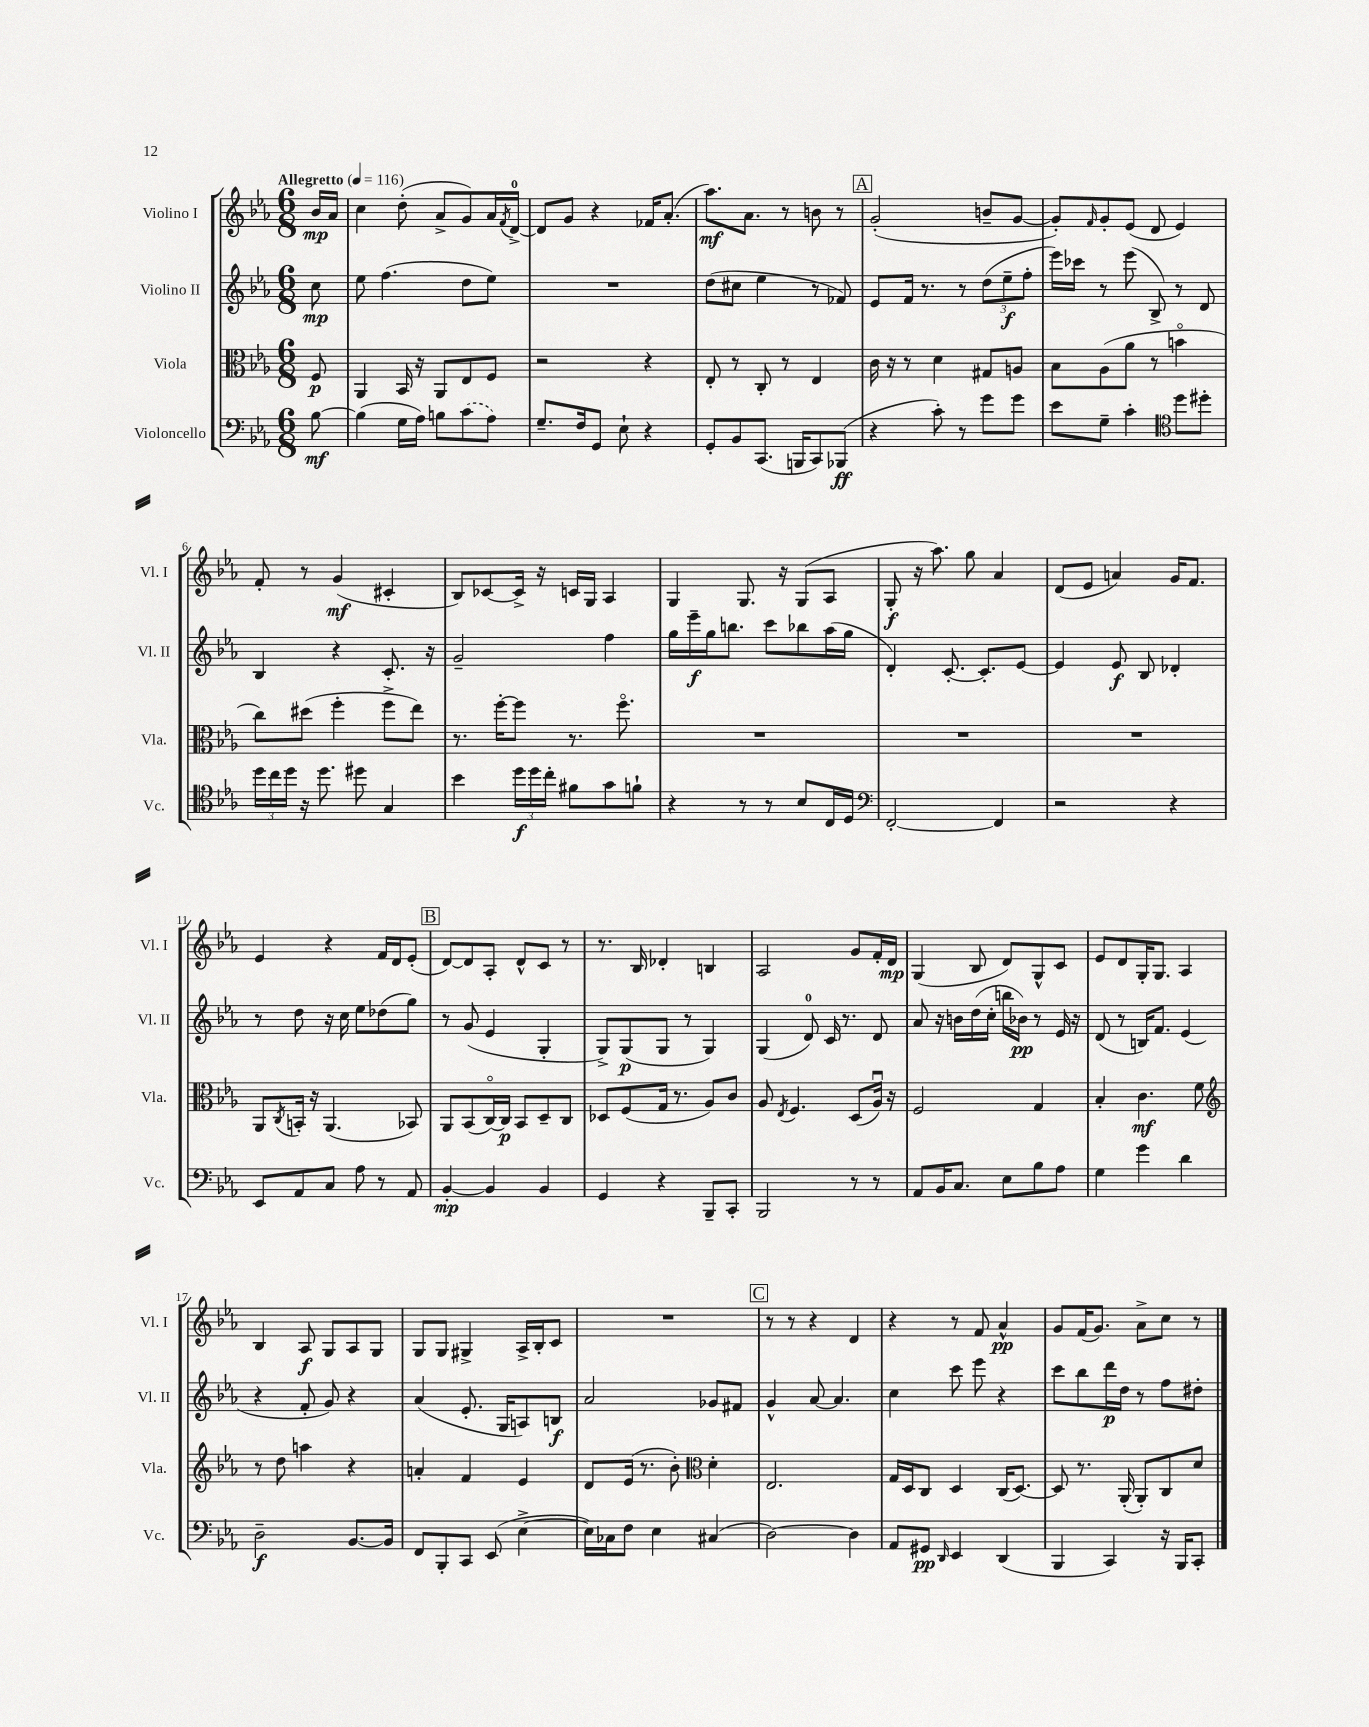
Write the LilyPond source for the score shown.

<<
\new StaffGroup <<
\new Staff = "s0" \with { instrumentName = "Violino I" shortInstrumentName = "Vl. I" } {
    \clef treble \key ees \major \numericTimeSignature \time 6/8 \partial 8 \tempo "Allegretto" 4 = 116
    bes'16\mp aes'16 |
    c''4 d''8-.( aes'8-> g'8) aes'16 \acciaccatura { f'8 } d'16-0~-> |
    d'8 g'8 r4 fes'16 aes'8.-.( |
    aes''8.\mf) aes'8. r8 b'8 r8 |
    \mark \markup { \box "A" } g'2-.( b'8-- g'8~ |
    g'8-.) \grace { f'16 } g'8-. ees'8( d'8 ees'4) |
    f'8-. r8 g'4\mf( cis'4-. |
    bes8) ces'8~ ces'16-> r16 c'16 g16 aes4 |
    g4 g8. r16 g8( aes8 |
    g8-.\f r16 aes''8.) g''8 aes'4 |
    d'8( ees'8 a'4) g'16 f'8. |
    ees'4 r4 f'16 d'16 ees'8-.( |
    \mark \markup { \box "B" } d'8~) d'8 aes8-. d'8-^ c'8 r8 |
    r8. bes16 des'4-. b4 |
    aes2 g'8 f'16-. d'16\mp |
    g4( bes8 d'8) g8-^ c'8 |
    ees'8 d'8 g16-. g8. aes4 |
    bes4 aes8\f g8 aes8 g8 |
    g8 g8 gis4-> aes16-> bes16-. c'8 |
    R2. |
    \mark \markup { \box "C" } r8 r8 r4 d'4 |
    r4 r8 f'8 aes'4-^\pp |
    g'8 f'16( g'8.) aes'8-> c''8 r8 \bar "|." |
}
\new Staff = "s1" \with { instrumentName = "Violino II" shortInstrumentName = "Vl. II" } {
    \clef treble \key ees \major \numericTimeSignature \time 6/8 \partial 8
    c''8\mp |
    ees''8 f''4.( d''8 ees''8) |
    R2. |
    d''8( cis''8 ees''4 r8 fes'8) |
    \mark \markup { \box "A" } ees'8 f'16 r8. r8 \tuplet 3/2 { d''8( ees''8--\f f''8-. } |
    ees'''16) ces'''16 r8 ees'''8( bes8->) r8 d'8 |
    bes4 r4 c'8.-. r16 |
    g'2-- f''4 |
    g''16 ees'''16--\f g''16 b''8. c'''8 bes''8 aes''16( g''16 |
    d'4-.) c'8.~-. c'8.-. ees'8~ |
    ees'4 ees'8\f bes8 des'4-. |
    r8 d''8 r16 c''16 ees''8 des''8( g''8) |
    \mark \markup { \box "B" } r8 g'8( ees'4 g4-. |
    g8->) g8\p( g8 r8 g4) |
    g4( d'8-0) c'16 r8. d'8 |
    aes'8 r16 b'16 d''16( c''16-. b''16 bes'16\pp) r8 ees'16 r16 |
    d'8( r8 b16) f'8. ees'4( |
    r4 f'8-. g'8) r4 |
    aes'4( ees'8.-. g16 a8) b8\f |
    aes'2 ges'8 fis'8 |
    \mark \markup { \box "C" } g'4-^ aes'8~ aes'4. |
    c''4 c'''8 ees'''8 r4 |
    c'''8 bes''8 d'''16\p d''16 r8 f''8 dis''8-. \bar "|." |
}
\new Staff = "s2" \with { instrumentName = "Viola" shortInstrumentName = "Vla." } {
    \clef alto \key ees \major \numericTimeSignature \time 6/8 \partial 8
    f8\p |
    aes,4 bes,16 r16 aes,8 ees8 f8 |
    r2 r4 |
    ees8-. r8 c8-. r8 ees4 |
    \mark \markup { \box "A" } c'16 r16 r8 d'4 gis8 a8 |
    bes8 aes8( aes'8 r8 b'4\flageolet |
    c''8) dis''8( f''4-. f''8-> ees''8) |
    r8. f''16~-. f''8 r8. f''8.\flageolet |
    R2. |
    R2. |
    R2. |
    aes,8 \acciaccatura { c8 } b,16-. r16 aes,4.( bes,8) |
    \mark \markup { \box "B" } aes,8 bes,8( c16~\flageolet) c16\p bes,8 d8-- c8 |
    des8 f8( g16 r8. aes8) c'8 |
    aes8 \acciaccatura { ees8 } f4. d8( aes16\downbow) r16 |
    f2 g4 |
    bes4-. c'4.\mf f'8 |
    \clef treble r8 d''8 a''4 r4 |
    a'4-. f'4 ees'4 |
    d'8 ees'16( r8. bes'8-.) \clef alto d'4-. |
    \mark \markup { \box "C" } ees2. |
    g16 d16 c8 d4 c16( d8.~) |
    d8 r8. aes,16-.( aes,8-.) c8 d'8 \bar "|." |
}
\new Staff = "s3" \with { instrumentName = "Violoncello" shortInstrumentName = "Vc." } {
    \clef bass \key ees \major \numericTimeSignature \time 6/8 \partial 8
    bes8~\mf |
    bes4( g16 aes16) b8 \once \slurDashed c'8( aes8) |
    g8.-- f16 g,8 ees8-! r4 |
    g,8-. bes,8 c,8.( b,,16 c,8) bes,,8\ff( |
    \mark \markup { \box "A" } r4 c'8-.) r8 g'8 g'8 |
    ees'8 g8-- c'4-. \clef tenor d''8 dis''8-. |
    \tuplet 3/2 { d''16 c''16 d''16 } r16 d''8. dis''8 g4 |
    bes'4 \tuplet 3/2 { d''16\f d''16 c''16-. } fis'8 g'8 f'8-! |
    r4 r8 r8 bes8 c16 d16 |
    \clef bass f,2~-. f,4 |
    r2 r4 |
    ees,8 aes,8 c8 aes8 r8 aes,8 |
    \mark \markup { \box "B" } bes,4~-.\mp bes,4 bes,4 |
    g,4 r4 bes,,8-- c,8-. |
    bes,,2 r8 r8 |
    aes,8 bes,16 c8. ees8 bes8 aes8 |
    g4 g'4 d'4 |
    d2--\f bes,8.~ bes,16 |
    f,8 bes,,8-. c,8 ees,8( ees4~-> |
    ees16) ces16 f8 ees4 cis4( |
    \mark \markup { \box "C" } d2~) d4 |
    aes,8 gis,8\pp \grace { d,16 } ees,4 d,4( |
    bes,,4 c,4) r16 bes,,16 c,8-. \bar "|." |
}
>>
>>
